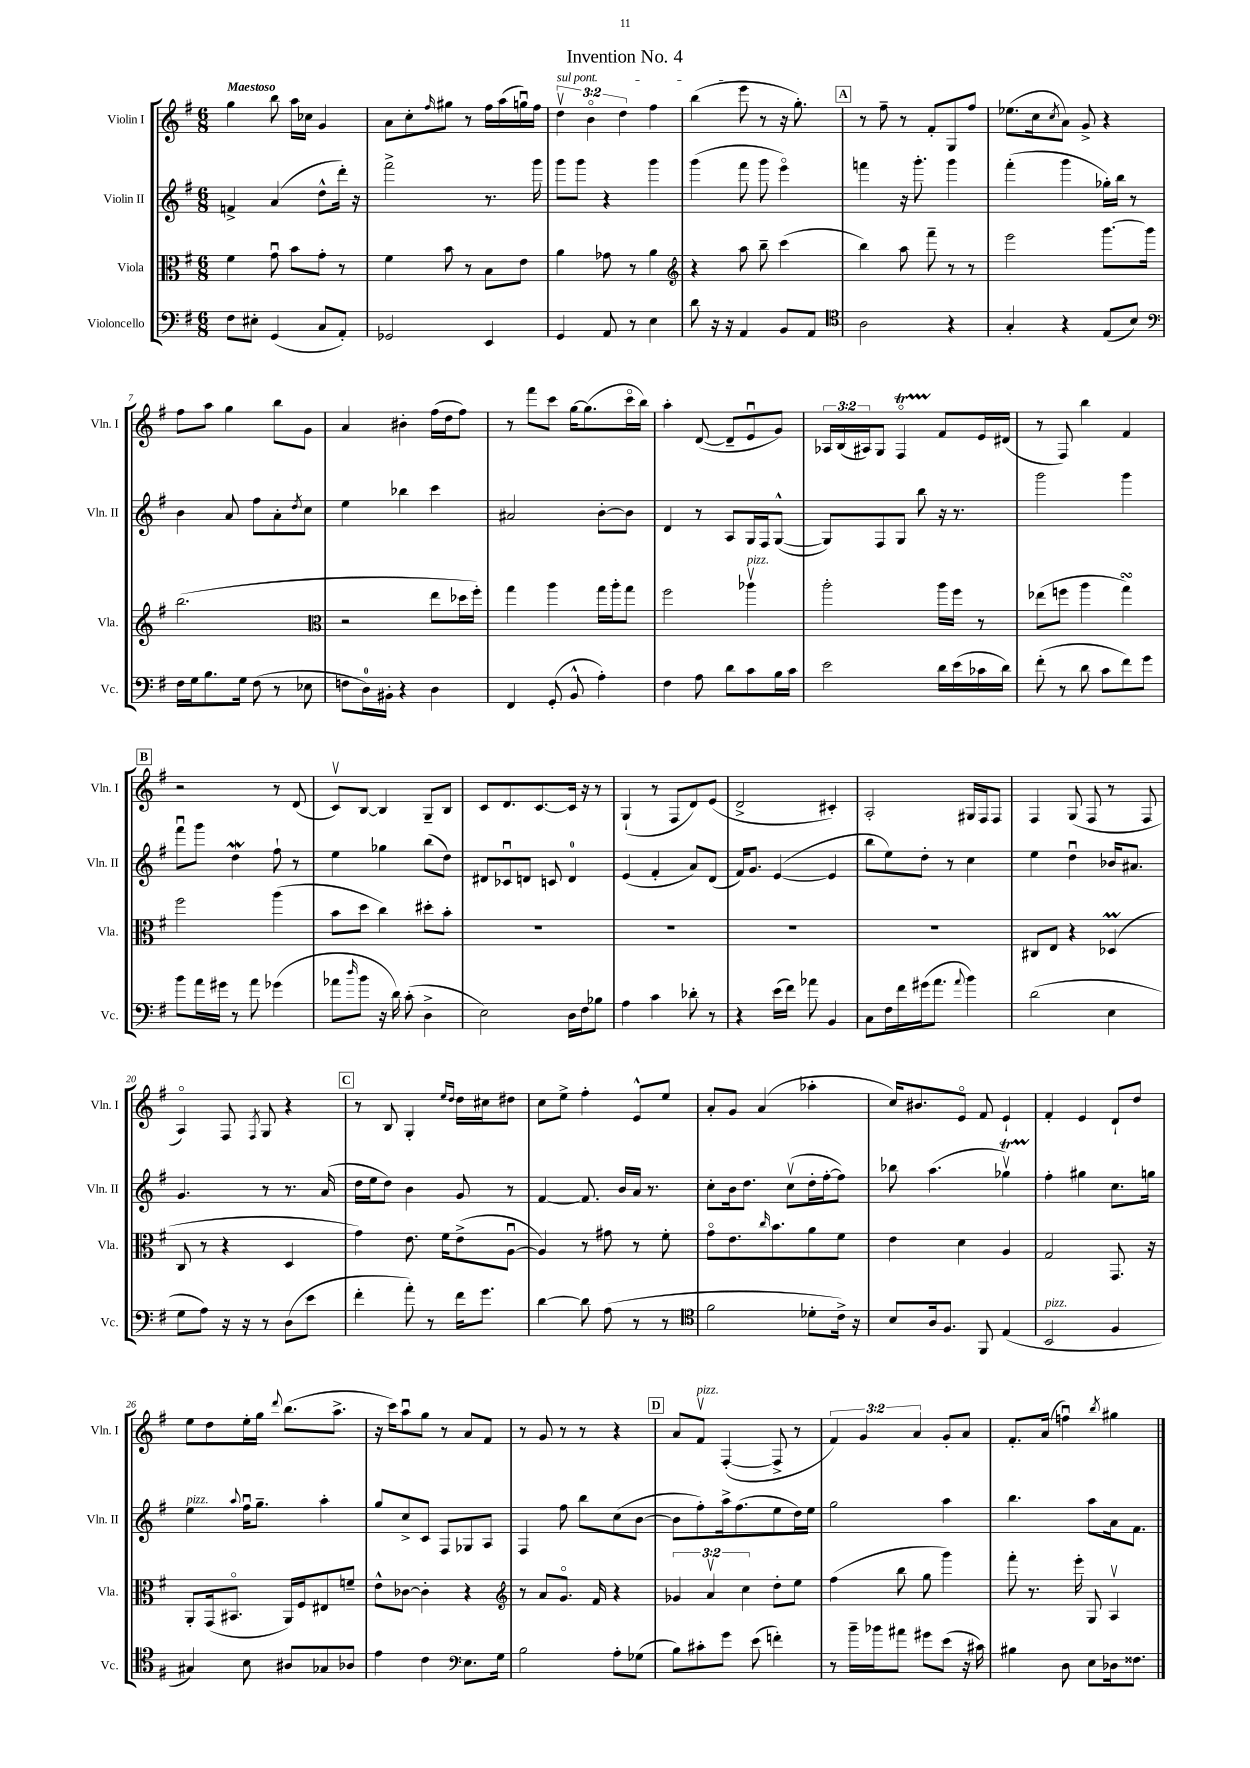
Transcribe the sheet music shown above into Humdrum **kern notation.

**kern	**kern	**kern	**kern
*part4	*part3	*part2	*part1
*staff4	*staff3	*staff2	*staff1
*I"Violoncello	*I"Viola	*I"Violin II	*I"Violin I
*I'Vc.	*I'Vla.	*I'Vln. II	*I'Vln. I
*clefF4	*clefC3	*clefG2	*clefG2
*k[f#]	*k[f#]	*k[f#]	*k[f#]
*M6/8	*M6/8	*M6/8	*M6/8
=1	=1	=1	=1
!	!	!	!LO:TX:a:B:t=Maestoso
8F#\L	4f#\	4fn^/	4gg\
8E#X'\J	.	.	.
(4GG/	8gu\	(4a/	8bb\
.	8b\L	.	16aa\LL
.	.	.	16cc-X\JJ
8C/L	8g'\J	8dd^^\L	4g/
8AA'/J)	8r	16ddd'\Jk)	.
.	.	16r	.
=2	=2	=2	=2
2GG-X/	4f#\	2fff#^\	8a\L
.	.	.	8cc'\
.	.	.	16qqff#/
.	8b\	.	8gg#X\J
.	8r	.	8r
4EE/	8B\L	8.r	16ff#\LL
.	.	.	(16aa\
.	8e\J	.	16ggnu\)
.	.	16ggg\	16ff#\JJ
=3	=3	=3	=3
!	!	!	!LO:TX:a:i:t=sul pont.
4GG/	4a\	8ggg\L	6ddv\
.	.	8ggg\J	.
.	.	.	6b\
8AA/	8g-X\	4r	.
.	.	.	6dd\
8r	8r	.	.
4E\	4a\	4ggg\	4ff#\
=4	=4	=4	=4
*	*clefG2	*	*
8d\	4r	(4ggg\	(4bb\
16r	.	.	.
16r	.	.	.
4AA/	8aa\	8fff#\	8eee\
.	8bb~\	8ggg\	8r
8BB/L	(4ccc\	4eee\)	16r
.	.	.	8.gg'\)
8AA/J	.	.	.
!!LO:REH:place=s1:t=A
=5	=5	=5	=5
*clefC4	*	*	*
2A\	4bb\)	4fffn\	8r
.	.	.	8ff#~\
.	8aa\	16r	8r
.	.	8.ggg'\	.
.	8fff#~\	.	8f#'/L
4r	8r	4ggg\	8G/
.	8r	.	8ff#/J
=6	=6	=6	=6
4G'/	2eee\	(4fff#'\	(8.ee-X\L
.	.	.	16cc\k
.	.	.	8qcc/
4r	.	4ggg\	8a\J)
.	.	.	8g^/
(8E/L	[8.ggg\L	16gg-X'\LL)	4r
.	.	16bb\JJ	.
8B/J)	.	8r	.
.	16ggg\Jk]	.	.
!!LO:LB:g=z
=7	=7	=7	=7
*clefF4	*	*	*
16F#\LL	(2.bb\	4b\	8ff#\L
16G\J	.	.	.
8.B\	.	.	8aa\J
.	.	8a/	4gg\
16G\Jk	.	.	.
(8F#\	.	8ff#\L	.
8r	.	8a'\	8bb\L
.	.	8qdd/	.
8E-X\	.	8cc\J	8g\J
=8	=8	=8	=8
*	*clefC3	*	*
8Fn\L	2r	4ee\	4a/
16D\L)	.	.	.
16BB#X'\JJ	.	.	.
4r	.	4bb-X\	4b#X'\
4D\	8ee\L	4ccc\	(16ff#\LL
.	.	.	16dd\J
.	16dd-X\L	.	8ff#\J)
.	16ff#'\JJ)	.	.
=9	=9	=9	=9
4FF#/	4gg\	2a#X/	8r
.	.	.	8fff#\L
(8GG'/	4aa\	.	8ccc\J
8BB^^/	.	.	[16gg\KL
.	.	.	(8.gg\]
4A'\)	16gg\LL	[8b'\L	.
.	16aa'\J	.	.
.	8gg\J	8b\J]	16ccc\L
.	.	.	16bb\JJ)
=10	=10	=10	=10
4F#\	2ff#\	4d/	4aa'\
8A\	.	8r	([8d/
8d\L	.	8A/L	8d~/L]
!	!LO:TX:a:i:t=pizz.	!	!
8c\	4aa-Xv\	16G/L	8eu/
.	.	16F#/J	.
16B\L	.	([8G^^/J	8g/J)
16c\JJ	.	.	.
=11	=11	=11	=11
2e\	2aa'\	8G/L])	24A-X/LL
.	.	.	(24B/
.	.	.	24A#X/J)
.	.	8F#/	8G/J
.	.	8G/J	4F#t/
.	.	8bb\	.
16d\LL	16aa\LL	16r	8f#/L
(16e\	16ff#\JJ	8.r	.
16c-X\	8r	.	16e/L
16d\JJ)	.	.	(16d#X/JJ
=12	=12	=12	=12
(8f#'\	(8ee-X\L	2ggg\	8r
8r	8ffn\J	.	8F#/)
8d\	4aa\	.	4bb\
8c\L	.	.	.
8f#\)	4ggsSSs\)	4ggg\	4f#/
8g\J	.	.	.
!!LO:LB:g=z
!!LO:REH:place=s1:t=B
=13	=13	=13	=13
8b\L	2ff#\	8fff#u\L	2r
16a\L	.	8ggg\J	.
16g#X\JJ	.	.	.
8r	.	4ddW\	.
8a\	.	.	.
(4g-X\	(4aa\	8ff#`\	8r
.	.	8r	(8d/
=14	=14	=14	=14
8a-X\L	8b\L	4ee\	8cv/L)
16qqdd/	.	.	.
8b\J	8dd\J	.	[8B/J
16r	4cc\)	4gg-X\	4B/]
16d\)	.	.	.
(8c'\	.	.	.
4D^\	8dd#X'\L	(8bb\L	8G~/L
.	8b'\J	8dd\J)	8B/J
=15	=15	=15	=15
2E\)	2.r	8d#X/L	8c/L
.	.	8c-Xu/	8.d/
.	.	8dn/J	.
.	.	.	[8.c/
.	.	8cn/	.
16D\LL	.	4d/	16c/Jk]
16F#\J	.	.	16r
8B-X\J	.	.	8r
=16	=16	=16	=16
4A\	2.r	(4e/	(4G`/
4c\	.	4f#'/	8r
.	.	.	8F#/L
8d-X'\	.	8a/L)	8d/)
8r	.	(8d/J	(8e/J
=17	=17	=17	=17
4r	2.r	16f#/KL)	2d^/
.	.	8.g/J	.
(16e\LL	.	([4e/	.
16f#\JJ)	.	.	.
8a-X\	.	.	.
4BB/	.	4e/]	4c#X'/)
=18	=18	=18	=18
8C\L	2.r	8bb\L	2A'/
16F#\L	.	8ee\)	.
16f#\	.	.	.
(16g#X\J	.	8dd'\J	.
8.a\J	.	.	.
.	.	8r	.
8qqa/	.	.	.
4b\)	.	4cc\	16G#X/LL
.	.	.	16F#/J
.	.	.	8F#/J
=19	=19	=19	=19
(2d\	8C#X/L	4ee\	4F#/
.	8E/J	.	.
.	4r	4ddu\	(8G/
.	.	.	8F#/
4E\	(4D-XM/	16b-X/KL	8r
.	.	8.a#X/J	.
.	.	.	8F#/
!!LO:LB:g=z
=20	=20	=20	=20
8G\L	8C/	4.g/	4A/)
8A\J)	8r	.	.
16r	4r	.	8F#/
16r	.	.	.
.	.	.	8qF#/
8r	.	8r	8G/
(8D\L	4D/	8.r	4r
8e\J	.	.	.
.	.	(16a/	.
!!LO:REH:place=s1:t=C
=21	=21	=21	=21
4f#'\	4g\)	16dd\LL	8r
.	.	16ee\J	.
.	.	8dd\J)	8B/
8a'\)	8.e\	4b\	4G'/
8r	.	.	.
.	16f#\KL	.	.
.	.	.	16qqee/LL
.	.	.	16qqdd/JJ
16f#\KL	(8e^\	8g/	16dd\LL
8.g\J	.	.	16cc#X\J
.	[8Au\J	8r	8dd#X\J
=22	=22	=22	=22
[4d\	4A/])	[4f#/	8cc\L
.	.	.	8ee^\J
8d\]	8r	8.f#/]	4ff#'\
(8A\	8g#X\	.	.
.	.	16b/LL	.
8r	8r	16a/JJ	8e^^/L
.	.	8.r	.
8r	8f#'\	.	8ee/J
=23	=23	=23	=23
*clefC4	*	*	*
2f#\	8g\L	8cc'\L	8a'/L
.	8.e\	16b\k	8g/J
.	.	8.dd\J	.
.	.	.	(4a/
.	16qqcc/	.	.
.	8.b\	.	.
.	.	(8ccv\L	.
8d-X'\L	8a\	16dd'\L	4aa-X'\
.	.	[16ff#'\J	.
16c^\Jk)	8f#\J	8ff#\J])	.
16r	.	.	.
=24	=24	=24	=24
8B/L	4e\	8bb-X\	16cc/KL)
.	.	.	8.b#X/
16A/k	.	(4.aa\	.
8.F#/J	.	.	.
.	4d\	.	8e/J
8FF#/	.	.	8f#/
(4E/	4A/	4gg-XTv\)	4e`/
=25	=25	=25	=25
!LO:TX:a:i:t=pizz.	!	!	!
2BB/	2G/	4ff#'\	4f#'/
.	.	4gg#X\	4e/
4F#/	8.GG/	8.cc\L	8d`/L
.	.	.	8dd/J
.	16r	16ggn\Jk	.
!!LO:LB:g=z
=26	=26	=26	=26
!	!	!LO:TX:a:i:t=pizz.	!
4G#X/)	8AA'/L	4ee\	8ee\L
.	(16GG/k	.	8dd\
.	8.BB#X/J	.	.
.	.	8qqaa/	.
8B\	.	16ff#u\KL	16ee'\L
.	.	8.gg~\J	16gg\JJ
.	.	.	8qqddd/
8A#X/L	16AA/LL)	.	(8.bb\L
.	16F#/J	.	.
8G-X/	8E#X/	4aa'\	.
.	.	.	8.aa^\J
8A-X/J	8fn~/J	.	.
=27	=27	=27	=27
4e\	8e^^\L	8gg/L	16r
.	.	.	16ccc\KL)
.	[8c-X\J	8cc^/	8aau\
4c\	4c-'\]	8c/J	8gg\J
.	.	8F#/L	8r
*clefF4	*	*	*
8.E\L	4r	8G-X/	8a/L
.	.	8A/J	8f#/J
16G\Jk	.	.	.
=28	=28	=28	=28
*	*clefG2	*	*
2B\	8r	4F#/	8r
.	8a/L	.	8g/
.	8.g/J	8ff#\	8r
.	.	8bb\L	8r
.	16f#/	.	.
8A'\L	4r	(8cc\	4r
(8G-X\J	.	[8b\J	.
!!LO:REH:place=s1:t=D
=29	=29	=29	=29
8B\L)	6g-X/	8b\L]	8a/L
!	!	!	!LO:TX:a:i:t=pizz.
8c#X'\	.	8ff#'\)	8f#v/J
.	6av/	.	.
8g\J	.	16aa^\k	([4F#'/
.	.	(8.ff#\	.
.	6cc\	.	.
(8e\	.	.	.
4fn'\)	8dd'\L	8ee\	8F#^/]
.	8ee\J	16dd\L)	8r
.	.	16ee\JJ	.
=30	=30	=30	=30
8r	(4ff#\	2gg\	6f#/)
16b~\LL	.	.	.
.	.	.	6g/
16b-X\J	.	.	.
8a#X\J	8bb\	.	.
.	.	.	6a/
8g#X\L	8gg\	.	.
(8e\J	4ggg\)	4aa\	8g'/L
16r	.	.	8a/J
16c#X\)	.	.	.
=31	=31	=31	=31
4B#X\	8fff#'\	4.bb\	8.f#'/L
.	8.r	.	.
.	.	.	(16a/Jk
8D\	.	.	4ffnu\)
.	16eee'\	.	.
8E\L	8G/	8aa\L	.
.	.	.	8qbb/
16D-X\k	4Av/	16a\k	4gg#X\
8.F##X\J	.	8.f#\J	.
==	==	==	==
*-	*-	*-	*-
